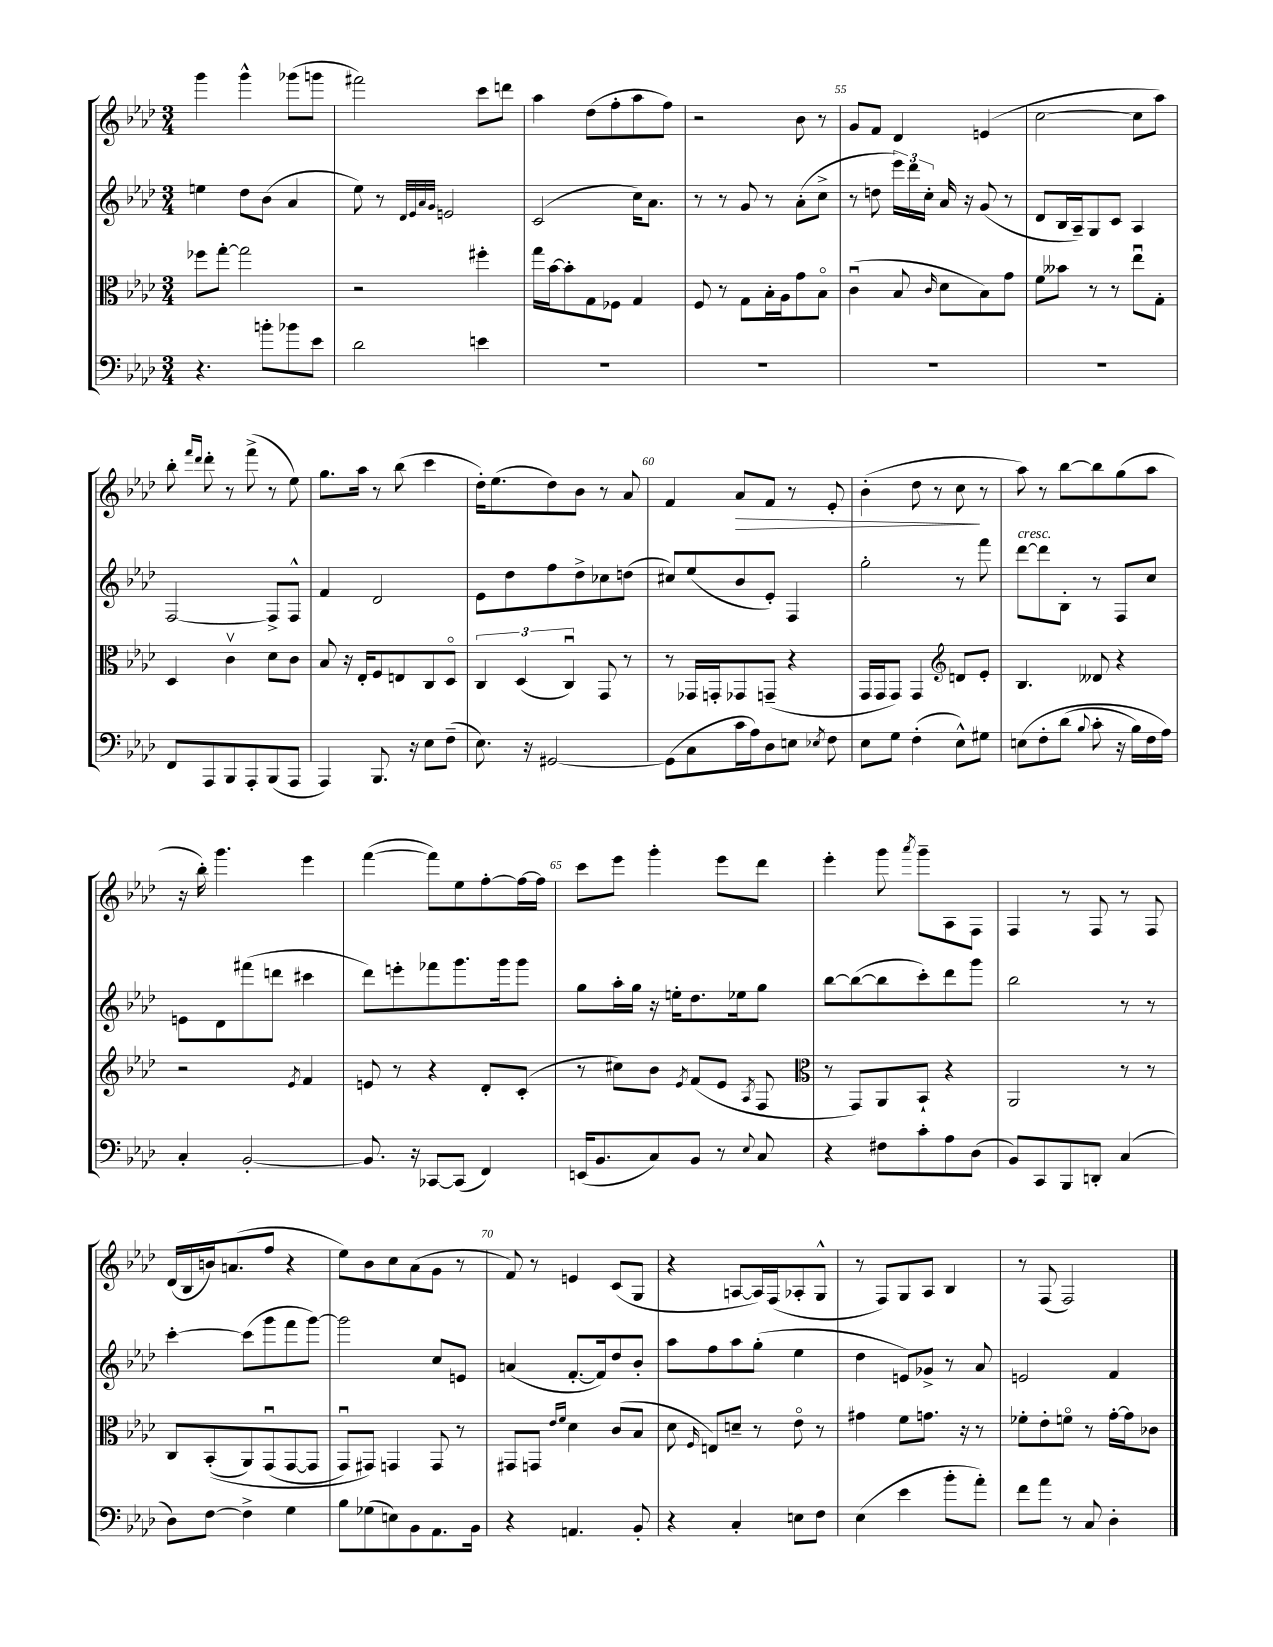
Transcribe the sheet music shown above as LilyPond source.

<<
\new StaffGroup <<
\new Staff = "s0" {
    \clef treble \key aes \major \numericTimeSignature \time 3/4
    \autoBeamOff g'''4 g'''4-^ ges'''8[( g'''8] |
    fis'''2) c'''8[ d'''8] |
    aes''4 des''8[( f''8-. aes''8 f''8]) |
    r2 bes'8 r8 |
    g'8[ f'8] des'4 e'4( |
    c''2~ c''8[ aes''8]) |
    bes''8-. \grace { f'''16[ des'''16] } des'''8-. r8 f'''8->( r8 ees''8) |
    g''8.[ aes''16] r8 bes''8( c'''4 |
    des''16[-.) ees''8.( des''8) bes'8] r8 aes'8 |
    f'4 aes'8[\> f'8] r8 ees'8-. |
    bes'4-.( des''8 r8 c''8\! r8 |
    aes''8) r8 bes''8[~ bes''8 g''8( aes''8] |
    r16 bes''16-.) g'''4. ees'''4 |
    f'''4~( f'''8[) ees''8 f''8~-. f''16~ f''16] |
    c'''8[ ees'''8] g'''4-. ees'''8[ des'''8] |
    ees'''4-. g'''8 \acciaccatura { aes'''8 } g'''8[-- aes8 f8] |
    f4 r8 f8 r8 f8 |
    des'16[( bes16 b'16) a'8.( f''8] r4 |
    ees''8[) bes'8 c''8 aes'8( g'8] r8 |
    f'8) r8 e'4 c'8[( g8] |
    r4 a8[~ a16) f16( aes8-. g8]-^ |
    r8 f8[) g8 aes8] bes4 |
    r8 f8( f2) \bar "|." |
}
\new Staff = "s1" {
    \clef treble \key aes \major \numericTimeSignature \time 3/4
    \autoBeamOff e''4 des''8[ bes'8]( aes'4 |
    ees''8) r8 \grace { des'32[ ees'32 aes'32 g'32] } e'2 |
    c'2( c''16[) aes'8.] |
    r8 r8 g'8 r8 aes'8[-.( c''8]-> |
    r8 d''8 \tuplet 3/2 { ees'''16[) des'''16 c''16]-. } aes'16 r16 g'8( r8 |
    des'8[ bes16 aes16--) g8 c'8] aes4 |
    f2~ f8[-> f8]-^ |
    f'4 des'2 |
    ees'8[ des''8 f''8 des''8-> ces''8 d''8]( |
    cis''8[) ees''8( bes'8 ees'8]-.) f4 |
    g''2-. r8 f'''8 |
    des'''8[~^\markup { \italic "cresc." } des'''8 bes8]-. r8 f8[ c''8] |
    e'8[ des'8 fis'''8( d'''8] cis'''4 |
    des'''8[) e'''8-. fes'''8 g'''8. g'''16 g'''8] |
    g''8[ aes''16-. g''16] r16 e''16[-. des''8. ees''16 g''8] |
    bes''8[~ bes''8~( bes''8 c'''8-.) des'''8 g'''8] |
    bes''2 r8 r8 |
    c'''4~-. c'''8[( g'''8 f'''8 g'''8]~) |
    g'''2 c''8[ e'8] |
    a'4( f'8.[~-. f'16) des''8 bes'8]-. |
    aes''8[ f''8 aes''8 g''8]-.( ees''4 |
    des''4 e'8[) ges'8]-> r8 aes'8 |
    e'2 f'4 \bar "|." |
}
\new Staff = "s2" {
    \clef alto \key aes \major \numericTimeSignature \time 3/4
    \autoBeamOff fes''8[ g''8]~-. g''2 |
    r2 fis''4-. |
    g''16[ bes'16~ bes'8-. g8 fes8] g4 |
    f8 r8 g8[ bes16-. aes16 g'8 bes8]\flageolet |
    c'4\downbow( bes8 \grace { c'16 } des'8[ bes8) g'8] |
    f'8[ beses'8] r8 r8 ees''8[\downbow g8]-. |
    des4 c'4\upbow des'8[ c'8] |
    bes8 r16 ees16[-. f8 e8 c8 des8]\flageolet |
    \tuplet 3/2 { c4 des4( c4\downbow) } g,8 r8 |
    r8 ges,16[ g,16-. ges,8 g,8]--( r4 |
    g,16[ g,16 g,8]) g,4 \clef treble d'8[ ees'8]-. |
    bes4. deses'8 r4 |
    r2 \acciaccatura { ees'8 } f'4 |
    e'8 r8 r4 des'8[-. c'8]-.( |
    r8 cis''8[) bes'8] \acciaccatura { ees'8 } f'8[( ees'8] \acciaccatura { aes8 } f8 |
    \clef alto r8 g,8[) aes,8 bes,8]-! r4 |
    aes,2 r8 r8 |
    c8[ bes,8-.(\( aes,8) g,8\downbow( g,8~ g,8] |
    g,8[\downbow) gis,8]\) g,4 g,8 r8 |
    gis,8[ g,8] \grace { ees'16[ f'16] } des'4 c'8[( bes8] |
    des'8 \grace { f16 } e8[) d'8]-- r8 ees'8\flageolet r8 |
    gis'4 f'8[ g'8.] r16 r8 |
    fes'8[-. ees'8-. f'8]\flageolet r8 g'16[~-. g'16 ces'8] \bar "|." |
}
\new Staff = "s3" {
    \clef bass \key aes \major \numericTimeSignature \time 3/4
    \autoBeamOff r4. b'8[-. bes'8 ees'8] |
    des'2 e'4 |
    R2. |
    R2. |
    R2. |
    R2. |
    f,8[ aes,,8 bes,,8 aes,,8-. bes,,8( aes,,8] |
    aes,,4) bes,,8. r16 ees8[ f8]--( |
    ees8.) r16 gis,2~ |
    gis,8[( c8 c'16 aes16) des8 e8] \acciaccatura { ees8 } f8 |
    ees8[ g8] f4-.( ees8[-^) gis8] |
    e8[\( f8-. des'8]( \appoggiatura { bes8 } c'8-. r16 bes16[) f16 aes16]\) |
    c4-. bes,2~-. |
    bes,8. r16 ces,8[~ ces,8]( f,4) |
    e,16[( bes,8. c8) bes,8] r8 \appoggiatura { ees8 } c8 |
    r4 fis8[ c'8-. aes8 des8]( |
    bes,8[) c,8 bes,,8 d,8]-. c4( |
    des8[) f8]~ f4-> g4 |
    bes8[ ges8( e8) bes,8 aes,8. bes,16] |
    r4 a,4. bes,8-. |
    r4 c4-. e8[ f8] |
    ees4( ees'4 bes'8[-. aes'8]-.) |
    f'8[ aes'8] r8 c8 des4-. \bar "|." |
}
>>
>>
\layout { \context { \Score currentBarNumber = #51 \override BarNumber.break-visibility = ##(#f #t #t) barNumberVisibility = #(every-nth-bar-number-visible 5) } }
